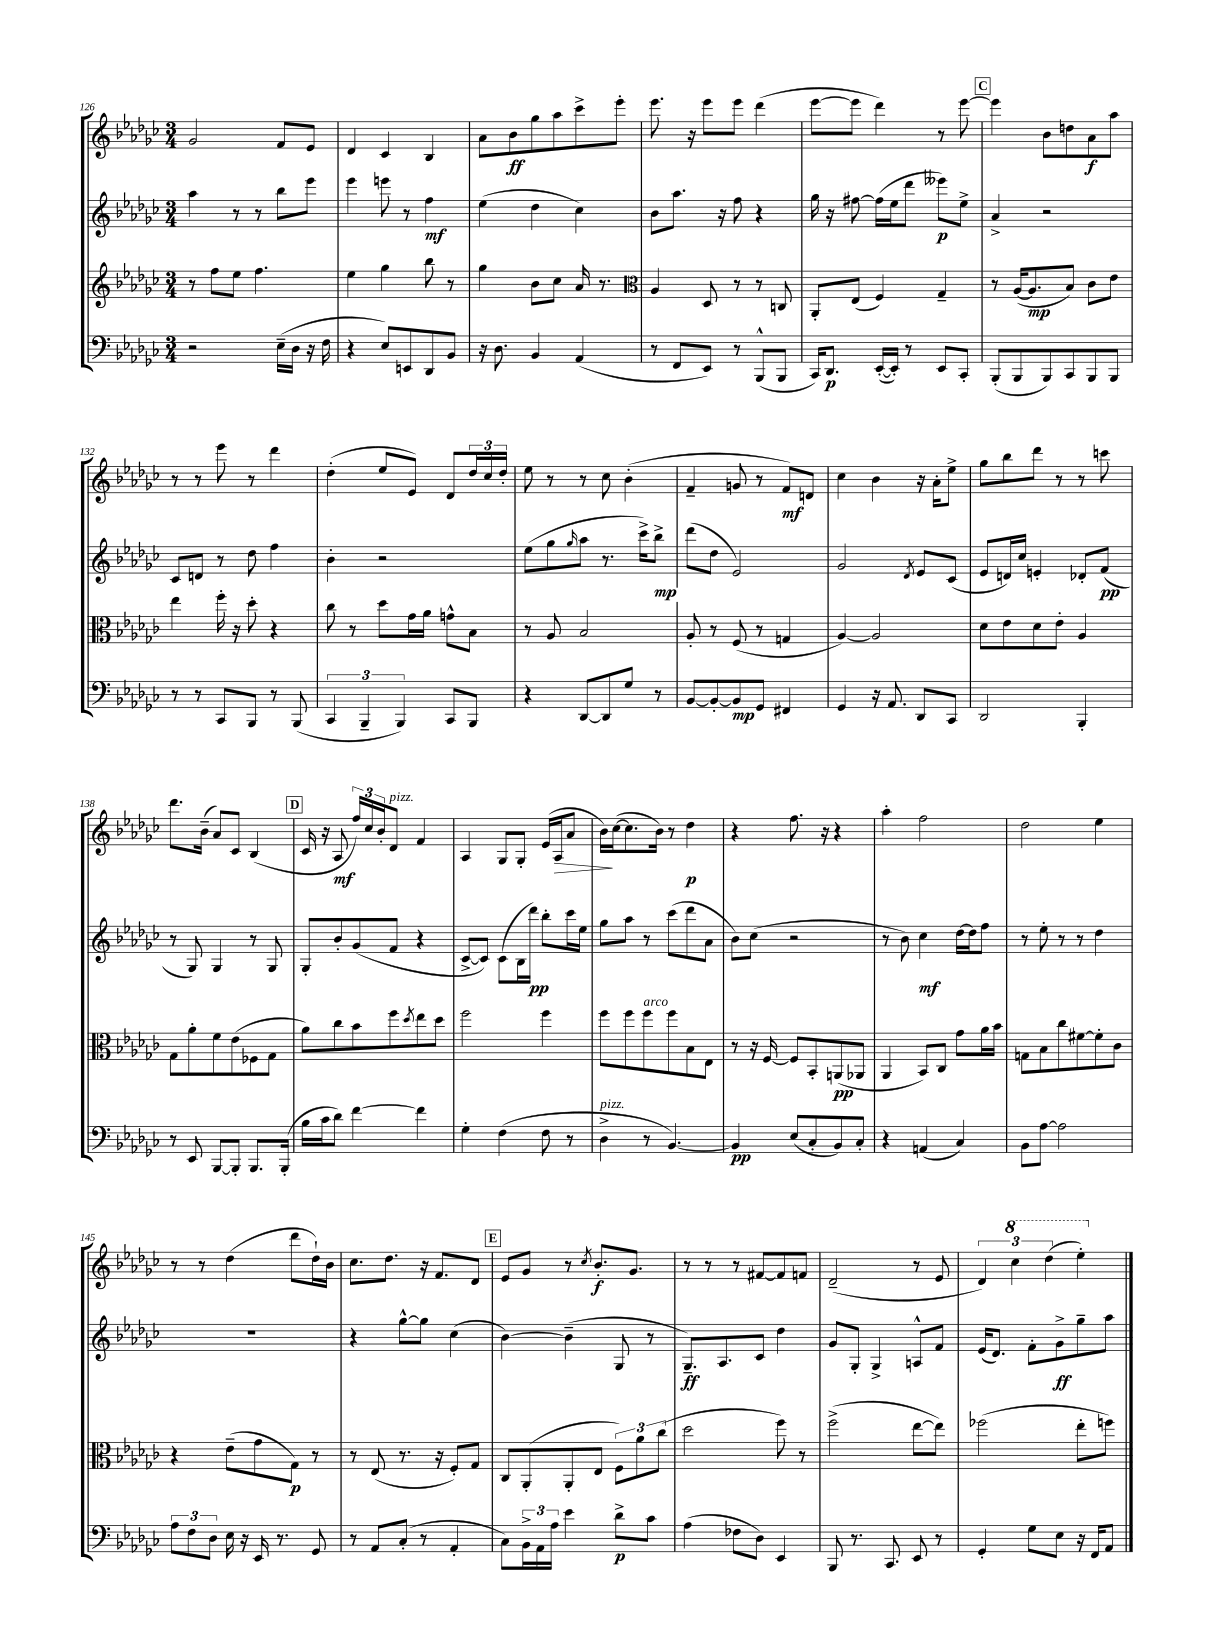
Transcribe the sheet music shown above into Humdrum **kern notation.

**kern	**kern	**kern	**kern
*staff4	*staff3	*staff2	*staff1
*clefF4	*clefG2	*clefG2	*clefG2
*k[b-e-a-d-g-c-]	*k[b-e-a-d-g-c-]	*k[b-e-a-d-g-c-]	*k[b-e-a-d-g-c-]
*M3/4	*M3/4	*M3/4	*M3/4
2r	8r	4aa-\	2g-/
.	8ff\L	.	.
.	8ee-\J	8r	.
.	4.ff\	8r	.
(16E-~\LL	.	8bb-\L	8f/L
16D-\JJ	.	.	.
16r	.	8eee-\J	8e-/J
16F\	.	.	.
=	=	=	=
4r	4ee-\	4eee-\	4d-/
8E-/L)	4gg-\	8eee\	4c-/
8EE/	.	8r	.
8DD-/	8bb-\	4ff\	4B-/
8BB-/J	8r	.	.
=	=	=	=
16r	4gg-\	(4ee-\	8a-\L
8.D-\	.	.	.
.	.	.	8b-\
4BB-/	8b-\L	4dd-\	8gg-\
.	8cc-\J	.	8aa-\
(4AA-/	16a-/	4cc-\)	8ccc-^\
.	8.r	.	.
.	.	.	8eee-'\J
=	=	=	=
*	*clefC3	*	*
8r	4A-/	8b-\L	8.eee-\
8FF/L	.	8.aa-\J	.
.	.	.	16r
8EE-/J)	8D-/	.	8eee-\L
.	.	16r	.
8r	8r	8ff\	8eee-\J
(8BBB-^^/L	8r	4r	(4ddd-\
8BBB-/J	8C/	.	.
=	=	=	=
16CC-/LK)	8AA-'/L	16gg-\	[8eee-\L
8.DD-/J	.	16r	.
.	(8E-/J	[8ff#\	8eee-\]J
([16EE-'/LL	4F/)	(16ff#\]LL	4ddd-\)
16EE-'/]JJ)	.	16ee-\J	.
8r	.	8ddd-\J	.
8EE-/L	4G-~/	8eee--\L)	8r
8CC-'/J	.	8ee-^\J	[8eee-\
=	=	=	=
(8BBB-'/L	8r	4a-^/	4eee-\]
8BBB-/	([16A-/LK	.	.
.	8.A-/]	.	.
8BBB-/)	.	2r	8b-\L
8CC-/	8B-/J)	.	8dd\
8BBB-/	8c-\L	.	8a-\
8BBB-/J	8e-\J	.	8aa-\J
=	=	=	=
8r	4ee-\	8c-/L	8r
8r	.	8d/J	8r
8CC-/L	16ff'\	8r	8eee-\
.	16r	.	.
8BBB-/J	8dd-'\	8dd-\	8r
8r	4r	4ff\	4ddd-\
(8BBB-/	.	.	.
=	=	=	=
6CC-/	8cc-\	4b-'\	(4dd-'\
.	8r	.	.
6BBB-~/	.	.	.
.	8dd-\L	2r	8ee-/L
6BBB-/)	.	.	.
.	16g-\L	.	8e-/J)
.	16a-\JJ	.	.
8CC-/L	8g^^\L	.	8d-/L
8BBB-/J	8B-\J	.	24dd-/L
.	.	.	24cc-/
.	.	.	24dd-'/JJ
=	=	=	=
4r	8r	(8ee-\L	8ee-\
.	8A-/	8gg-\	8r
.	.	16qqgg-/	.
[8DD-/L	2B-/	8aa-\J	8r
8DD-/]	.	8.r	8cc-\
8G-/J	.	.	(4b-'\
.	.	16ccc-^\LK)	.
8r	.	8bb-^\J	.
=	=	=	=
[8BB-/L	8A-'/	(8ddd-\L	4f~/
8BB-'/_	8r	8dd-\J	.
8BB-/]	(8F/	2e-/)	8g/
8GG-/J	8r	.	8r
4FF#/	4G/	.	8f/L)
.	.	.	8d/J
=	=	=	=
4GG-/	[4A-/)	2g-/	4cc-\
16r	2A-/]	.	4b-\
8.AA-/	.	.	.
.	.	8qd-/	.
8DD-/L	.	8e-/L	16r
.	.	.	16a-'\LK
8CC-/J	.	(8c-/J	8ee-^\J
=	=	=	=
2DD-/	8d-\L	8e-/L	8gg-\L
.	8e-\	16d/L)	8bb-\
.	.	16cc-/JJ	.
.	8d-\	4e'/	8ddd-\J
.	8e-'\J	.	8r
4BBB-'/	4A-/	8d-'/L	8r
.	.	(8f/J	8ccc\
=	=	=	=
8r	8G-\L	8r	8.ddd-\L
8EE-/	8a-'\	8G-/)	.
.	.	.	(16b-~\Jk
[8BBB-/L	8f\	4G-/	8a-/L)
8BBB-'/]J	(8e-\	.	8c-/J
8.BBB-/L	8F-\	8r	(4B-/
.	8G-\J	8G-/	.
(16BBB-'/Jk	.	.	.
=	=	=	=
16B-\LL	8a-\L)	8G-'/L	16c-/
16c-\J	.	.	16r
8d-\J)	8cc-\	8b-'/	8A-/
[4f\	8b-\	(8g-/	24ff/LL)
.	.	.	24cc-/
.	.	.	24b-'/J
.	8ff\	8f/J	8d-/J
.	8qdd-/	.	.
4f\]	8ee-\	4r	4f/
.	8dd-\J	.	.
=	=	=	=
4G-'\	2ff\	[8c-^/L	4A-/
.	.	8c-/]J)	.
(4F\	.	(8c-\L	8G-/L
.	.	16B-\L	8G-'/J
.	.	16ddd-\JJ)	.
8F\	4ff\	8bb-'\L	(16e-/LL
.	.	.	16A-/J
8r	.	16ccc-\L	8a-/J
.	.	16ee-\JJ	.
=	=	=	=
4D-^\	8ff\L	8gg-\L	16b-\LL)
.	.	.	([16cc-\J
.	8ff\	8aa-\J	8.cc-\]
8r	8ff\	8r	.
.	.	.	16b-\Jk)
[4.BB-/)	8ff\	(8ccc-\L	8r
.	8B-\	8ddd-\	4dd-\
.	8E-\J	8a-\J	.
=	=	=	=
4BB-/]	8r	8b-\L)	4r
.	16r	(8cc-\J	.
.	[16F/	.	.
(8E-/L	8F/]L	2r	8.ff\
8C-'/	8BB-'/	.	.
.	.	.	16r
8BB-/)	(8AA/	.	4r
8C-'/J	8AA-/J	.	.
=	=	=	=
4r	4AA-/	8r	4aa-'\
.	.	8b-\)	.
(4AA/	8BB-/L)	4cc-\	2ff\
.	8C-/J	.	.
4C-/)	8g-\L	[16dd-\LL	.
.	.	16dd-\]J	.
.	16a-\L	8ff\J	.
.	16b-\JJ	.	.
=	=	=	=
8BB-\L	8G\L	8r	2dd-\
[8A-\J	8B-\	8ee-'\	.
2A-\]	8cc-\	8r	.
.	[8f#\	8r	.
.	8f#'\]	4dd-\	4ee-\
.	8c-\J	.	.
=	=	=	=
12A-\L	4r	2.r	8r
12F\	.	.	.
.	.	.	8r
12D-\J	.	.	.
16E-\	(8e-~\L	.	(4dd-\
16r	.	.	.
16EE-/	8g-\	.	.
8.r	.	.	.
.	8G-\J)	.	8ddd-\L
8GG-/	8r	.	16dd-`\L)
.	.	.	16b-\JJ
=	=	=	=
8r	8r	4r	8.cc-\L
8AA-/L	(8E-/	.	.
.	.	.	8.dd-\J
(8C-'/J	8.r	[8gg-^^\L	.
8r	.	8gg-\]J	16r
.	16r	.	8.f/L
4AA-'/	8F'/L)	(4cc-\	.
.	8G-/J	.	8d-/J
=	=	=	=
8C-\L)	8C-/L	[4b-\)	8e-/L
24BB-^\L	(8AA-'/	.	8g-/J
24AA-\	.	.	.
24A-\JJ	.	.	.
4e-\	8AA-'/	(4b-~\]	8r
.	.	.	8qcc-/
.	8E-/J	.	8.b-'/L
8d-^\L	12F\L)	8G-/	.
.	.	.	8.g-/J
.	12a-\	.	.
8c-\J	.	8r	.
.	(12cc-\J	.	.
=	=	=	=
(4A-\	2dd-\	8.G-~/L)	8r
.	.	.	8r
.	.	8.A-/	.
8F-\L	.	.	8r
8D-\J)	.	8c-/J	[8f#/L
4EE-/	8ff\)	4dd-\	8f#/]
.	8r	.	8f/J
=	=	=	=
8BBB-/	(2ff^\	8g-/L	(2d-~/
8.r	.	8G-'/J	.
.	.	4G-^/	.
8.CC-/	.	.	.
8EE-/	[8ee-\L	8A^^/L	8r
8r	8ee-\]J)	8f/J	8e-/
=	=	=	=
4GG-'/	(2ff-\	(16e-/LK	6d-/)
.	.	8.d-/J)	.
.	.	.	6ccc-\
8G-\L	.	8f'\L	.
.	.	.	(6ddd-\
8E-\J	.	8g-^\	.
16r	8ee-'\L	8gg-~\	4eee-'\)
16FF/LK	.	.	.
8AA-/J	8ff\J)	8aa-\J	.
==	==	==	==
*-	*-	*-	*-
